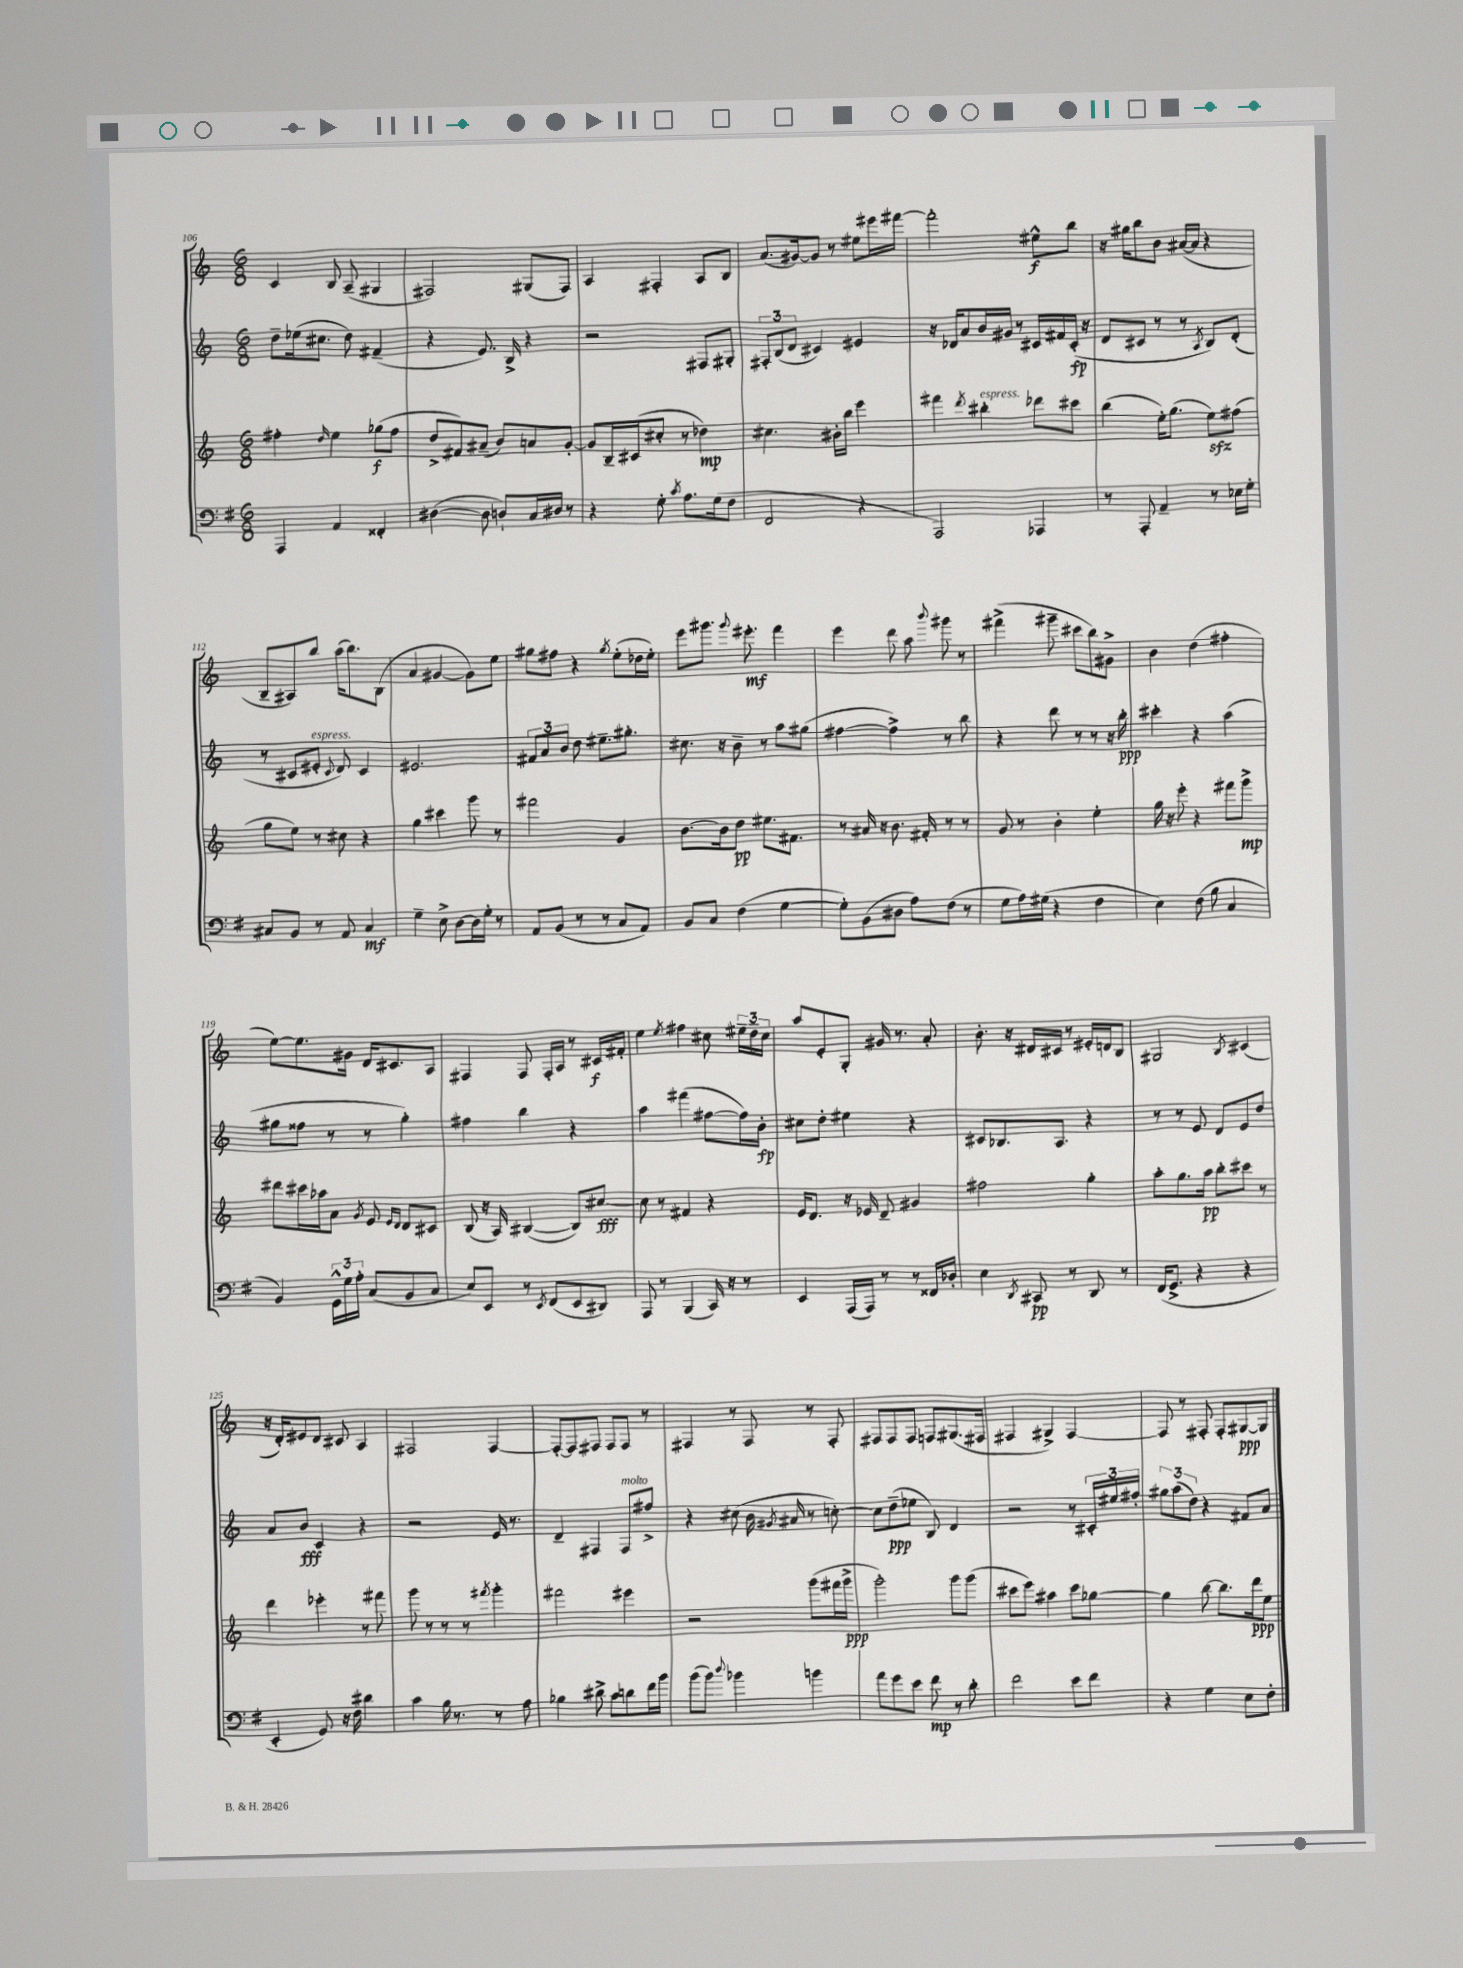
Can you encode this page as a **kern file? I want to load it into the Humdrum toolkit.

**kern	**kern	**kern	**kern
*staff4	*staff3	*staff2	*staff1
*clefF4	*clefG2	*clefG2	*clefG2
*k[f#]	*k[]	*k[]	*k[]
*M6/8	*M6/8	*M6/8	*M6/8
4AAA	4ff#'	8dd~	4c
.	.	(16ee-	.
.	.	8.cc#	.
.	16qqdd	.	.
4AA	4ee	.	8B
.	.	8dd)	(8A~
4FF##'	(8gg-	(4f#~	4G#
.	8ff#	.	.
=	=	=	=
([4D#	8dd^	4r	2F#)
.	8f#)	.	.
8D#]	(8a#~	8.e)	.
8D`)	8b)	.	.
.	.	16B^	.
16C	8a	4r	(8G#
16D#	.	.	.
8r	[8g'	.	8F#)
=	=	=	=
4r	8g]	2r	4A
.	16B~	.	.
.	(16c#	.	.
8G'	8cc#'	.	4F#'
8qc	.	.	.
8.A	8r	.	.
.	4dd-)	8F#	8A
(16G	.	.	.
8F#	.	8G#'	8B
=	=	=	=
2FF#	4.cc#	12F#'	(8.a
.	.	(12B	.
.	.	12d	.
.	.	.	[16g#)
.	.	4c#)	8g#]
.	16b#'	.	8r
.	16bb	.	.
4r	4eee	4e#	8ee#
.	.	.	16eee#
.	.	.	[16fff#
=	=	=	=
2AAA)	4fff#	16r	2fff#']
.	.	16d-	.
.	.	8a	.
.	8qddd	.	.
.	4bb#'	16b	.
.	.	16g#	.
.	.	8r	.
4AAA-	8ddd-	16c#	8ee#^^
.	.	16f#	.
.	8ccc#	(16c#'	8bb
.	.	16r	.
=	=	=	=
8r	(4bb	8d	16r
.	.	.	16gg#
8AAA'	.	8c#	8bb
4AA~	16ee')	8r	8b
.	(8.gg	.	.
.	.	8r	([16a#
.	.	.	16a#]
.	.	8qA	.
8r	8ee)	8B)	4r
16E-	(8ff#	(8d'	.
16G'	.	.	.
=	=	=	=
8C#	8gg	8r	8B~
8BB	8ee)	8c#	8A#)
8r	8r	8e#'	8bb
.	.	8qqc#	.
8AA	8cc#	8d)	(16aa
.	.	.	8.bb)
4C#	4r	4c#	.
.	.	.	(8B
=	=	=	=
4G~	4gg	2.e#	4a
8E^	4ccc#	.	[4g#
[8D	.	.	.
16D]	8ggg	.	8g#])
16G'	.	.	.
8r	8r	.	8ee
=	=	=	=
8AA	2fff#	12f#	8gg#
.	.	12a	.
(8BB	.	.	8ff#
.	.	12b	.
8r	.	8dd	4r
8r	.	8.ee#~	.
.	.	.	8qgg#
8C	4g	.	(8ee'
.	.	8.gg#'	.
8AA)	.	.	16dd-
.	.	.	16ee')
=	=	=	=
8BB	[8.b	8.cc#	8eee
8C	.	.	8.ggg#
.	16b]	16r	.
(4F#	8dd	8b~	.
.	.	.	8qqggg#
.	.	.	8.eee#'
.	8.ee#	8r	.
[4G	.	8aa	4fff
.	8.f#	.	.
.	.	(8gg#	.
=	=	=	=
8G'])	8r	[4ff#	4eee
(8BB	16a#	.	.
.	16r	.	.
8D#	8.b	4ff#^])	8ddd
8A)	.	.	8aa
.	16f#'	.	.
.	.	.	8qqbbb
(8F#	8r	8r	8ggg#
8r	8r	8bb	8r
=	=	=	=
8G	8g	4r	(4fff#^
16A)	8r	.	.
(16G#	.	.	.
4r	4b'	8ddd	8ggg#~
.	.	8r	8ccc#
4F#	4ee'	8r	8bb)
.	.	16r	8g#^
.	.	16bb'	.
=	=	=	=
4E)	16gg	4ccc#'	4b
.	16r	.	.
.	8eee'	.	.
(8F#	4r	4r	(4dd
8B	.	.	.
4C	8fff#	(4aa	4ff#'
.	8ggg^	.	.
=	=	=	=
4BB)	8ddd#	8gg#	[8ee)
.	16ccc#	8ff##	8.ee]
.	16aa-	.	.
24GG^^	8a	8r	.
24G	.	.	.
.	.	.	16g#
24A'	.	.	.
.	8qg	.	.
(8C	8e	8r	16d
.	.	.	8.c#
.	16qqe	.	.
.	16qqd	.	.
8BB	8d	4gg#')	.
8C	8c#	.	8A
=	=	=	=
8E)	(8B	4ff#	4F#
8EE	16r	.	.
.	16A)	.	.
8r	([4B#	4bb	8F#
8qEE	.	.	.
(8FF#	.	.	16F#'
.	.	.	16A
8EE	8B#])	4r	8r
8DD#)	[8cc#	.	16c#
.	.	.	16f#'
=	=	=	=
8AAA	8cc#]	4aa	4ee
8r	8r	.	.
.	.	.	8qee
(4BBB	4f#	(4fff#	4ff#
16CC)	4r	[8ff#	8cc#
16r	.	.	.
8r	.	16ff#])	24ee#~
.	.	.	24dd~
.	.	16b'	.
.	.	.	24cc#
=	=	=	=
4EE	16e	8cc#	8aa
.	8.d	.	.
.	.	8dd'	8e'
(16AAA	16r	4ee#	8G'
16AAA)	16e-	.	.
8r	8d~	.	16g#
.	.	.	8.r
8r	4g#	4r	.
16FF##	.	.	8a'
16D-'	.	.	.
=	=	=	=
4E	2ff#	8c#	8.b'
.	.	8.B-	.
.	.	.	16r
8qDD	.	.	.
8CC#	.	.	16d#
.	.	8.A	16c#
8r	.	.	8r
8DD	4gg'	4r	16e#'
.	.	.	16d
8r	.	.	8B
=	=	=	=
(16FF#	8aa'	8r	2G#
8.GG^	.	.	.
.	8.gg	8r	.
4r	.	8e	.
.	16aa	.	.
.	8bb'	8d	.
.	.	.	8qB
4r	8ccc#	8e	(4c#
.	8r	8dd	.
=	=	=	=
4EE'	4ddd	8a	16r
.	.	.	16d')
.	.	8b	8e#
8GG)	4eee-'	4c	8d
16r	.	.	8c#
16F#	.	.	.
4d#	8r	4r	4A
.	8fff#	.	.
=	=	=	=
4c	8ggg	2r	2F#
.	8r	.	.
16B	8r	.	.
8.r	.	.	.
.	8r	.	.
.	8qfff#	.	.
8r	4ggg'	16e	[4F#
.	.	8.r	.
8A	.	.	.
=	=	=	=
4B-	2fff#	4d~	8F#'_
.	.	.	8F#]
8d#^	.	4F#	8F#
8c	.	.	8F#
8d	4eee#	8F#	8F#
16f#	.	8ff#^	8r
16b	.	.	.
=	=	=	=
(8b	2r	4r	4F#
8b)	.	.	.
8qqdd	.	.	.
4b-	.	(8cc#	8r
.	.	16b	8F#
.	.	8qg#	.
.	.	16a#	.
4b	(8ggg	8r	8r
.	16fff#	[8cc')	8F#'
.	16ggg^	.	.
=	=	=	=
8a	2ggg')	8cc]	8F#
8g	.	(8dd~	8F#
8e	.	8ee-	8F#
8f#	.	8B)	8F
8r	8ggg	4d	(8.G#
8d'	(8ggg	.	.
.	.	.	16F#
=	=	=	=
2f#	8ccc#	2r	4F#
.	8eee)	.	.
.	4aa#	.	4G#^)
8e	8ccc#	8r	[4F#
8f#	[8gg-	24c#'	.
.	.	24ee#	.
.	.	24ff#'	.
=	=	=	=
4r	4gg-]	12gg#	8F#]
.	.	(12aa	.
.	.	.	8r
.	.	12dd)	.
4G	[8bb	4r	8F#'
.	8.bb]	.	8F#'
8E	.	8f#	[8G#
.	16ddd	.	.
8F#'	8ee	8a	8G#]
==	==	==	==
*-	*-	*-	*-
